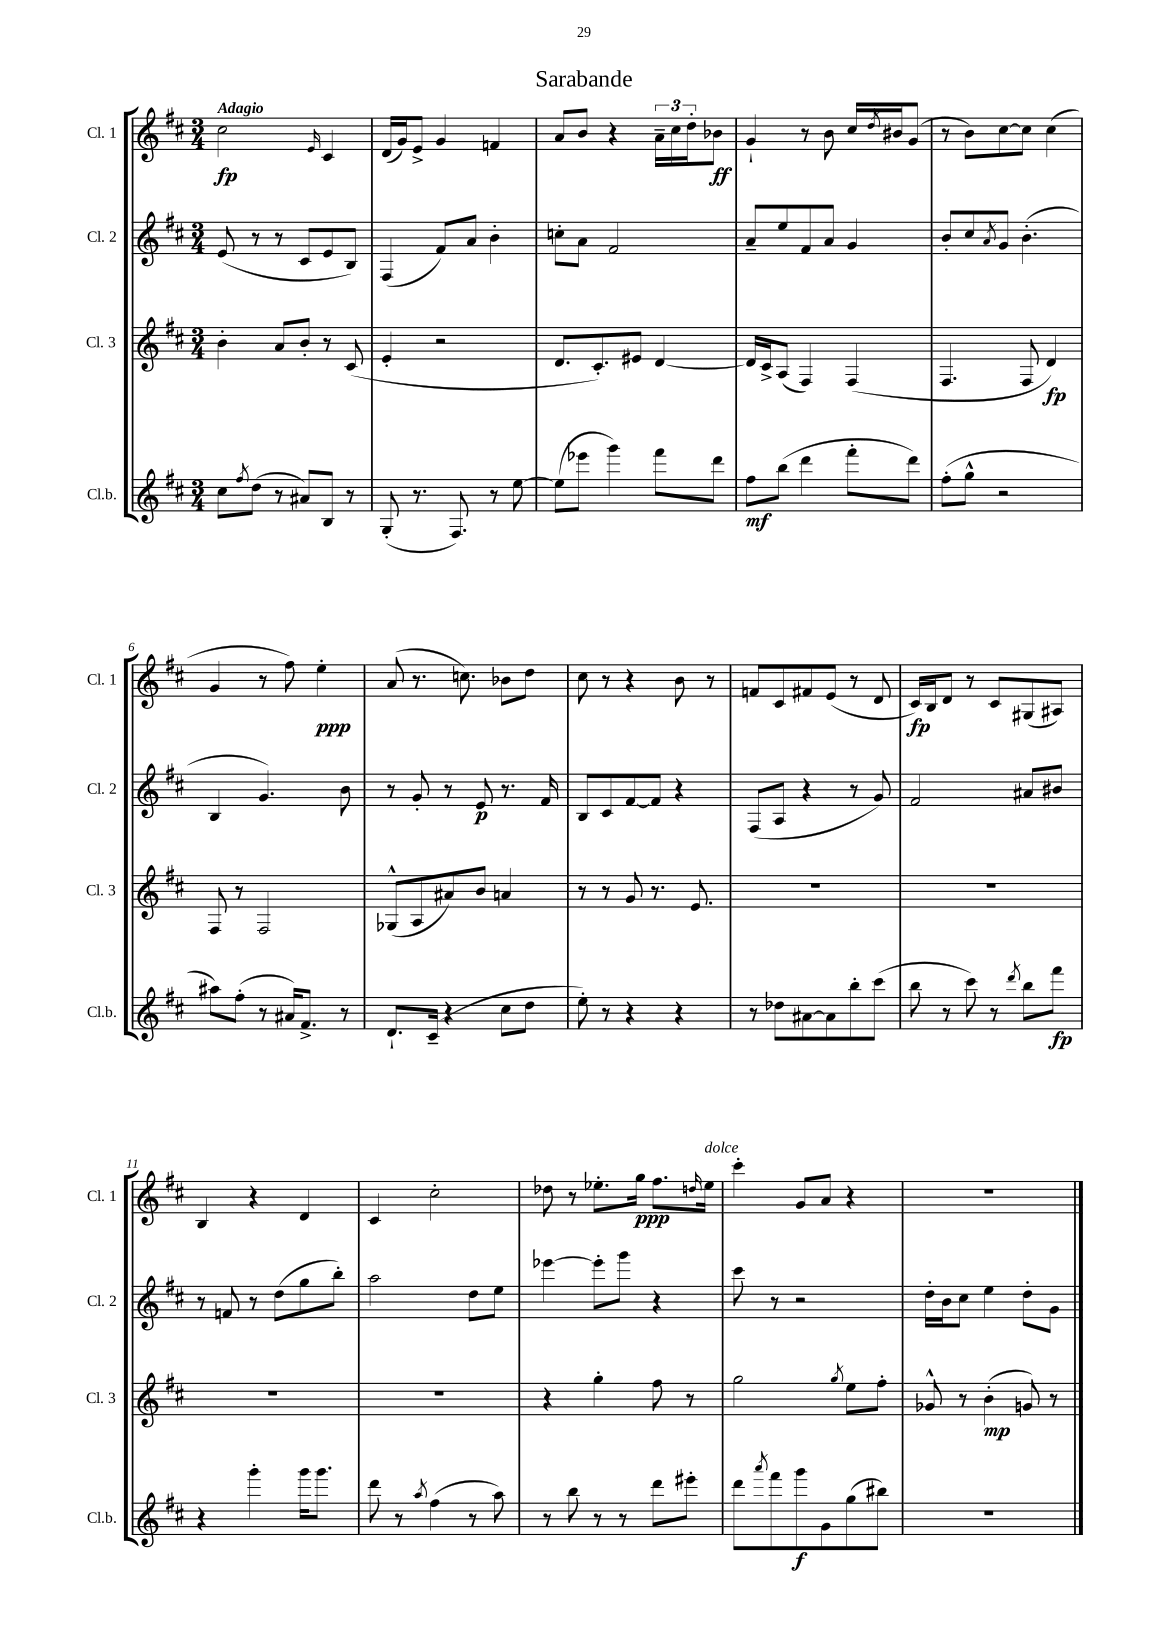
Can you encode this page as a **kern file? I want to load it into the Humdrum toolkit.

**kern	**dynam	**kern	**dynam	**kern	**dynam	**kern	**dynam
*part4	*part4	*part3	*part3	*part2	*part2	*part1	*part1
*staff4	*staff4	*staff3	*staff3	*staff2	*staff2	*staff1	*staff1
*I"Cl.b.	*	*I"Cl. 3	*	*I"Cl. 2	*	*I"Cl. 1	*
*I'Cl.b.	*	*I'Cl. 3	*	*I'Cl. 2	*	*I'Cl. 1	*
*clefG2	*	*clefG2	*	*clefG2	*	*clefG2	*
*k[f#c#]	*	*k[f#c#]	*	*k[f#c#]	*	*k[f#c#]	*
*M3/4	*	*M3/4	*	*M3/4	*	*M3/4	*
=1	=1	=1	=1	=1	=1	=1	=1
!	!	!	!	!	!	!LO:TX:a:B:t=Adagio	!
8cc#\L	.	4b'\	.	(8e/	.	2cc#\	fp
8qff#/	.	.	.	.	.	.	.
(8dd\J	.	.	.	8r	.	.	.
8r	.	8a/L	.	8r	.	.	.
8a#X/L)	.	8b'/J	.	8c#/L	.	.	.
.	.	.	.	.	.	16qqe/	.
8B/J	.	8r	.	8e/	.	4c#/	.
8r	.	(8c#/	.	8B/J)	.	.	.
=2	=2	=2	=2	=2	=2	=2	=2
(8G'/	.	4e'/	.	(4F#/	.	(16d/LL	.
.	.	.	.	.	.	16g/J)	.
8.r	.	.	.	.	.	8e^/J	.
.	.	2r	.	8f#/L)	.	4g/	.
8.F#/)	.	.	.	.	.	.	.
.	.	.	.	8a/J	.	.	.
8r	.	.	.	4b'\	.	4fn/	.
[8ee\	.	.	.	.	.	.	.
=3	=3	=3	=3	=3	=3	=3	=3
(8ee\L]	.	8.d/L	.	8ccn'\L	.	8a/L	.
8eee-X\J	.	.	.	8a\J	.	8b/J	.
.	.	8.c#'/)	.	.	.	.	.
4ggg\)	.	.	.	2f#/	.	4r	.
.	.	8e#X/J	.	.	.	.	.
8fff#\L	.	[4d/	.	.	.	24a~\LL	.
.	.	.	.	.	.	24cc#\	.
.	.	.	.	.	.	24dd'\J	.
8ddd\J	.	.	.	.	.	8b-X\J	ff
=4	=4	=4	=4	=4	=4	=4	=4
8ff#\L	mf	16d/LL]	.	8a~/L	.	4g`/	.
.	.	16c#^/J	.	.	.	.	.
(8bb\J	.	(8A/J	.	8ee/	.	.	.
4ddd\	.	4F#/)	.	8f#/	.	8r	.
.	.	.	.	8a/J	.	8b\	.
8fff#'\L	.	(4F#/	.	4g/	.	16cc#/LL	.
.	.	.	.	.	.	8qdd/	.
.	.	.	.	.	.	16b#X/J	.
8ddd\J)	.	.	.	.	.	(8g/J	.
=5	=5	=5	=5	=5	=5	=5	=5
(8ff#'\L	.	4.F#/	.	8b'/L	.	8r	.
8gg^^\J	.	.	.	8cc#/	.	8b\L)	.
.	.	.	.	8qa/	.	.	.
2r	.	.	.	8g/J	.	[8cc#\	.
.	.	8F#/	.	(4.b'\	.	8cc#\J]	.
.	.	4d/)	fp	.	.	(4cc#\	.
!!LO:LB:g=z
=6	=6	=6	=6	=6	=6	=6	=6
8aa#X\L)	.	8F#/	.	4B/	.	4g/	.
(8ff#'\J	.	8r	.	.	.	.	.
8r	.	2F#/	.	4.g/)	.	8r	.
16a#X/KL)	.	.	.	.	.	8ff#\)	.
8.f#^/J	.	.	.	.	.	.	.
.	.	.	.	.	.	4ee'\	ppp
8r	.	.	.	8b\	.	.	.
=7	=7	=7	=7	=7	=7	=7	=7
8.d`/L	.	(8G-X^^/L	.	8r	.	(8a/	.
.	.	8A/	.	8g'/	.	8.r	.
(16c#~/Jk	.	.	.	.	.	.	.
4r	.	8a#X/)	.	8r	.	.	.
.	.	.	.	.	.	8.ccn\)	.
.	.	8b/J	.	8e/	p	.	.
8cc#\L	.	4an/	.	8.r	.	8b-X\L	.
8dd\J	.	.	.	.	.	8dd\J	.
.	.	.	.	16f#/	.	.	.
=8	=8	=8	=8	=8	=8	=8	=8
8ee'\)	.	8r	.	8B/L	.	8cc#\	.
8r	.	8r	.	8c#/	.	8r	.
4r	.	8g/	.	[8f#/	.	4r	.
.	.	8.r	.	8f#/J]	.	.	.
4r	.	.	.	4r	.	8b\	.
.	.	8.e/	.	.	.	.	.
.	.	.	.	.	.	8r	.
=9	=9	=9	=9	=9	=9	=9	=9
8r	.	2.r	.	(8F#/L	.	8fn/L	.
8dd-X\L	.	.	.	8A/J	.	8c#/	.
[8a#X\	.	.	.	4r	.	8f#X/	.
8a#\]	.	.	.	.	.	(8e/J	.
8bb'\	.	.	.	8r	.	8r	.
(8ccc#\J	.	.	.	8g/)	.	8d/	.
=10	=10	=10	=10	=10	=10	=10	=10
8bb\	.	2.r	.	2f#/	.	16c#/LL)	fp
.	.	.	.	.	.	16B/J	.
8r	.	.	.	.	.	8d/J	.
8ccc#\)	.	.	.	.	.	8r	.
8r	.	.	.	.	.	8c#/L	.
8qddd/	.	.	.	.	.	.	.
8bb\L	.	.	.	8a#X/L	.	(8G#X/	.
8fff#\J	fp	.	.	8b#X/J	.	8A#X/J)	.
!!LO:LB:g=z
=11	=11	=11	=11	=11	=11	=11	=11
4r	.	2.r	.	8r	.	4B/	.
.	.	.	.	8fn/	.	.	.
4ggg'\	.	.	.	8r	.	4r	.
.	.	.	.	(8dd\L	.	.	.
16ggg\KL	.	.	.	8gg\	.	4d/	.
8.ggg\J	.	.	.	.	.	.	.
.	.	.	.	8bb'\J)	.	.	.
=12	=12	=12	=12	=12	=12	=12	=12
8ddd\	.	2.r	.	2aa\	.	4c#/	.
8r	.	.	.	.	.	.	.
8qaa/	.	.	.	.	.	.	.
(4ff#\	.	.	.	.	.	2cc#'\	.
8r	.	.	.	8dd\L	.	.	.
8aa\)	.	.	.	8ee\J	.	.	.
=13	=13	=13	=13	=13	=13	=13	=13
8r	.	4r	.	[4eee-X\	.	8dd-X\	.
8bb\	.	.	.	.	.	8r	.
8r	.	4gg'\	.	8eee-'\L]	.	8.ee-X'\L	.
8r	.	.	.	8ggg\J	.	.	.
.	.	.	.	.	.	16gg\Jk	ppp
8ddd\L	.	8ff#\	.	4r	.	8.ff#\L	.
8eee#X'\J	.	8r	.	.	.	.	.
.	.	.	.	.	.	16qqddn/	.
!	!	!	!	!	!	!LO:TX:a:i:t=dolce	!
.	.	.	.	.	.	16ee-\Jk	.
=14	=14	=14	=14	=14	=14	=14	=14
8ddd\L	.	2gg\	.	8ccc#\	.	4ccc#'\	.
8qaaa/	.	.	.	.	.	.	.
8fff#\	.	.	.	8r	.	.	.
8ggg\	f	.	.	2r	.	8g/L	.
8g\	.	.	.	.	.	8a/J	.
.	.	8qgg/	.	.	.	.	.
(8gg\	.	8ee\L	.	.	.	4r	.
8bb#X\J)	.	8ff#'\J	.	.	.	.	.
=15	=15	=15	=15	=15	=15	=15	=15
2.r	.	8g-X^^/	.	16dd'\LL	.	2.r	.
.	.	.	.	16b\J	.	.	.
.	.	8r	.	8cc#\J	.	.	.
.	.	(4b'\	mp	4ee\	.	.	.
.	.	8gn/)	.	8dd'\L	.	.	.
.	.	8r	.	8g\J	.	.	.
==	==	==	==	==	==	==	==
*-	*-	*-	*-	*-	*-	*-	*-
